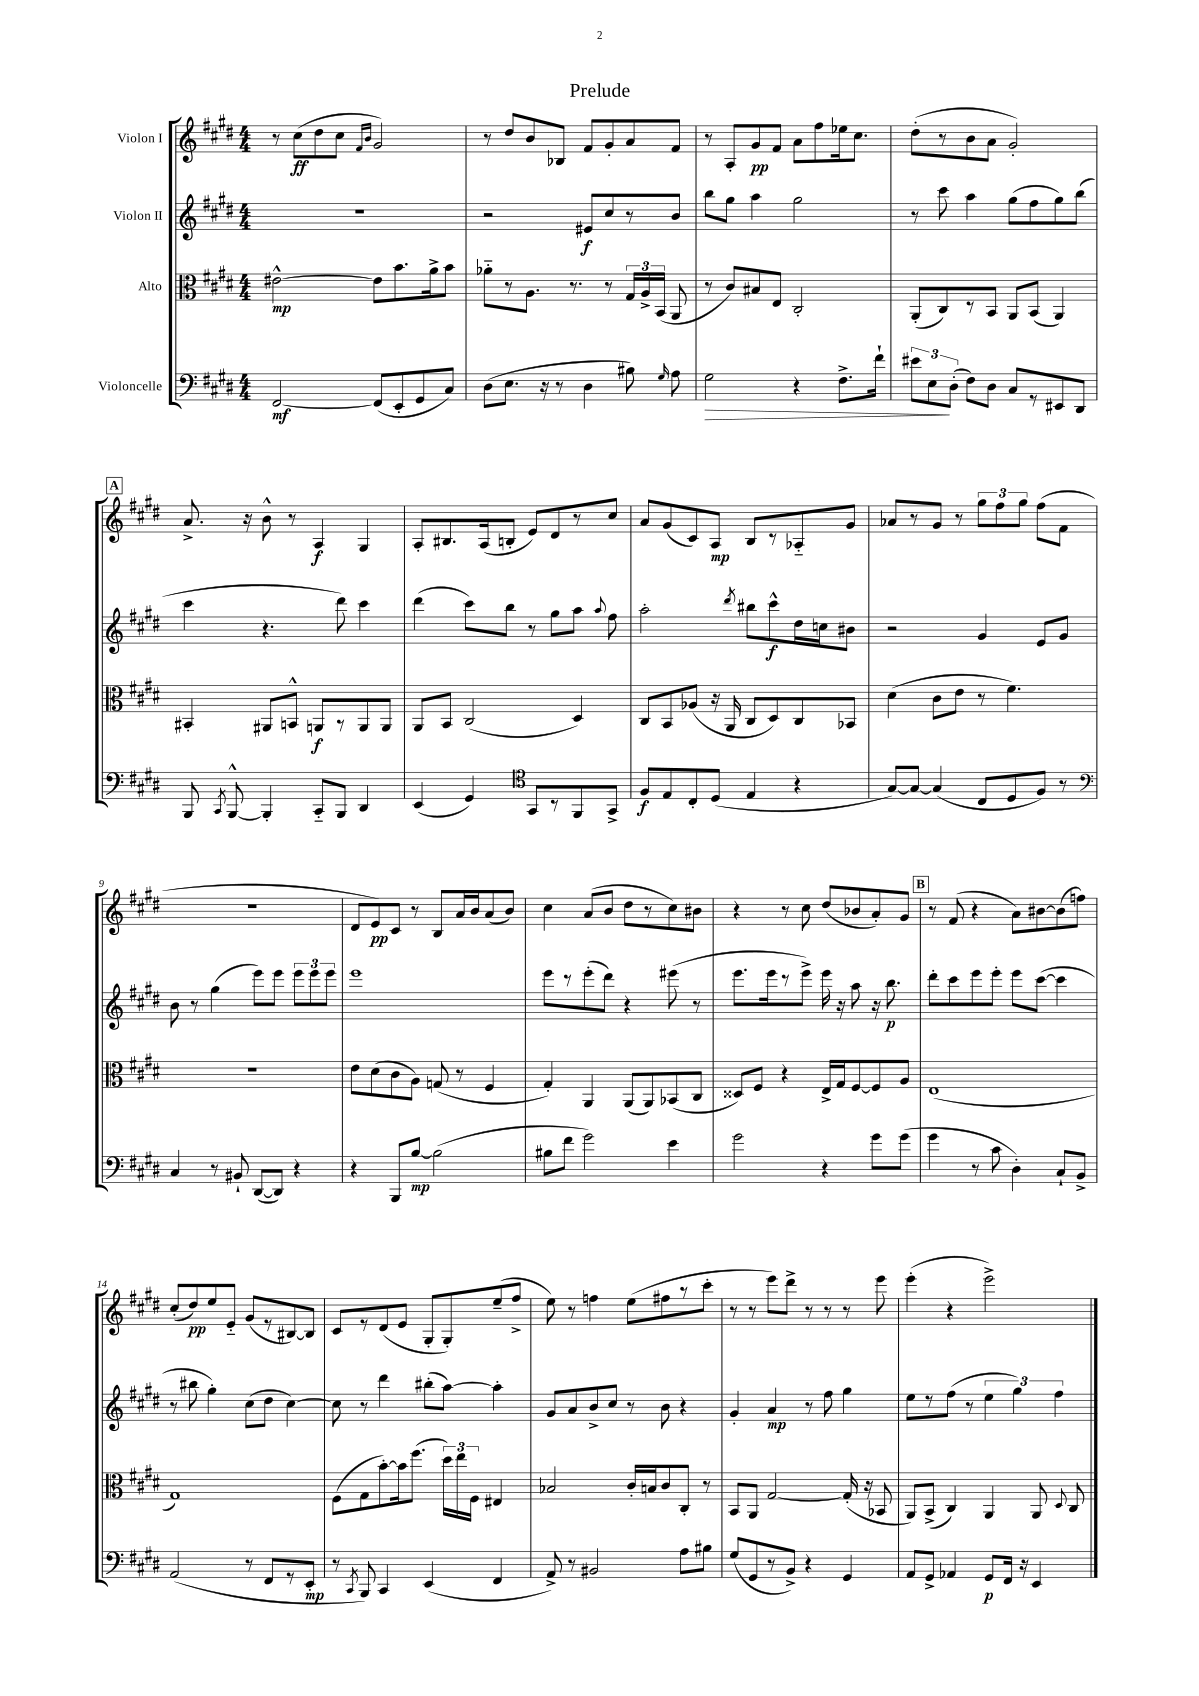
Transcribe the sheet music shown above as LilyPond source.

\header { title = "Prelude" }
<<
\new StaffGroup <<
\new Staff = "s0" \with { instrumentName = "Violon I" } {
    \clef treble \key e \major \numericTimeSignature \time 4/4
    \autoBeamOff r8 cis''8[\ff( dis''8 cis''8] \grace { fis'16[ b'16] } gis'2) |
    r8 dis''8[ b'8 bes8] fis'8[ gis'8-. a'8 fis'8] |
    r8 a8[-. gis'8\pp fis'8] a'8[ fis''8 ees''16 cis''8.] |
    dis''8[-.( r8 b'8 a'8] gis'2-.) |
    \mark \markup { \box "A" } a'8.-> r16 b'8-^ r8 a4\f gis4 |
    a8[-. bis8. a16( b8]-. e'8[) dis'8 r8 cis''8] |
    a'8[ gis'8( cis'8) a8]\mp b8[ r8 aes8-_ gis'8] |
    aes'8[ r8 gis'8] r8 \tuplet 3/2 { gis''8[ fis''8 gis''8] } fis''8[( fis'8] |
    R1 |
    dis'8[ e'8\pp) cis'8] r8 b8[ a'16 b'16 a'8( b'8]) |
    cis''4 a'8[( b'8] dis''8[ r8 cis''8) bis'8] |
    r4 r8 cis''8 dis''8[( bes'8 a'8-.) gis'8] |
    \mark \markup { \box "B" } r8 fis'8( r4 a'8[) bis'8~ bis'8( f''8]) |
    cis''8[-.( dis''8\pp) e''8 e'8]-_ gis'8[( r8 bis8~) bis8] |
    cis'8[ r8 dis'8( e'8] gis8[-. gis8-.) e''8--( fis''8]-> |
    e''8) r8 f''4 e''8[( fis''8 r8 cis'''8]-. |
    r8 r8 e'''8[) dis'''8]-> r8 r8 r8 e'''8 |
    e'''4-.( r4 e'''2->) \bar "|." |
}
\new Staff = "s1" \with { instrumentName = "Violon II" } {
    \clef treble \key e \major \numericTimeSignature \time 4/4
    \autoBeamOff R1 |
    r2 eis'8[\f cis''8 r8 b'8] |
    b''8[ gis''8] a''4 gis''2 |
    r8 cis'''8 a''4 gis''8[( fis''8 gis''8) b''8]( |
    \mark \markup { \box "A" } cis'''4 r4. dis'''8) cis'''4 |
    dis'''4( cis'''8[) b''8] r8 gis''8[ a''8] \appoggiatura { a''8 } fis''8 |
    a''2-. \acciaccatura { dis'''8 } bis''8[ cis'''8-^\f dis''16 c''16 bis'8] |
    r2 gis'4 e'8[ gis'8] |
    b'8 r8 gis''4( e'''8[) e'''8] \tuplet 3/2 { e'''8[ e'''8 e'''8] } |
    e'''1 |
    e'''8[ r8 e'''8-.( dis'''8]) r4 eis'''8( r8 |
    e'''8.[ e'''16 r8 e'''8]->) e'''16 r16 a''8 r16 b''8.\p |
    \mark \markup { \box "B" } dis'''8[-. cis'''8 e'''8 e'''8]-. e'''8[ cis'''8]~( cis'''4 |
    r8 bis''8 gis''4-.) cis''8[( dis''8] cis''4~) |
    cis''8 r8 dis'''4 bis''8[-.( a''8]~) a''4-. |
    gis'8[ a'8 b'8-> cis''8] r8 b'8 r4 |
    gis'4-. a'4\mp r8 fis''8 gis''4 |
    e''8[ r8 fis''8]( r8 \tuplet 3/2 { e''4 gis''4) fis''4 } \bar "|." |
}
\new Staff = "s2" \with { instrumentName = "Alto" } {
    \clef alto \key e \major \numericTimeSignature \time 4/4
    \autoBeamOff eis'2~-^\mp eis'8[ b'8. a'16-> b'8] |
    aes'8[-_ r8 a8.] r8. r8 \tuplet 3/2 { gis16[ a16-> b,16]( } a,8 |
    r8 cis'8[) bis8 e8] cis2-. |
    a,8[-.( cis8) r8 b,8] a,8[ b,8]( a,4) |
    \mark \markup { \box "A" } bis,4-. ais,8[ b,8]-^ a,8[\f r8 a,8 a,8] |
    a,8[ b,8] cis2( dis4) |
    cis8[ b,8 aes8]( r16 a,16 cis8[ dis8) cis8 bes,8] |
    dis'4( cis'8[ e'8] r8 fis'4.) |
    R1 |
    e'8[ dis'8( cis'8 a8]) g8( r8 fis4 |
    gis4-.) a,4 a,8[( a,8) bes,8( cis8] |
    disis8[) fis8] r4 e16[-> gis16 fis8~ fis8 a8] |
    \mark \markup { \box "B" } e1( |
    gis1) |
    fis8[( gis8 b'8~-.) b'16 fis''8.]( \tuplet 3/2 { dis''16[) e''16 fis16] } eis4 |
    bes2 cis'16[-. b16 cis'8 cis8]-. r8 |
    b,8[ a,8] gis2~ gis16-.( r16 bes,8 |
    a,8[) b,8]->( cis4) a,4 a,8 \appoggiatura { dis8 } cis8 \bar "|." |
}
\new Staff = "s3" \with { instrumentName = "Violoncelle" } {
    \clef bass \key e \major \numericTimeSignature \time 4/4
    \autoBeamOff fis,2~\mf fis,8[( e,8-. gis,8 cis8]) |
    dis8[( e8.] r16 r8 dis4 bis8) \grace { gis16 } a8 |
    gis2\> r4 fis8.[-> fis'16]-! |
    \tuplet 3/2 { eis'8[ e8\! dis8]-.( } fis8[) dis8] cis8[ r8 eis,8 dis,8] |
    \mark \markup { \box "A" } b,,8 \acciaccatura { cis,8 } b,,8~-^ b,,4-. cis,8[-_ b,,8] dis,4 |
    e,4( gis,4) \clef tenor gis,8[ r8 fis,8 gis,8]-> |
    fis8[\f e8 cis8-. dis8]( e4 r4 |
    gis8[~) gis8]~ gis4( cis8[ dis8 fis8]) r8 |
    \clef bass cis4 r8 bis,8-! dis,8[~( dis,8]) r4 |
    r4 b,,8[ b8]~\mp b2( |
    bis8[ fis'8] gis'2) e'4 |
    gis'2 r4 gis'8[ gis'8]( |
    \mark \markup { \box "B" } gis'4 r8 cis'8 dis4-.) cis8[-! b,8]-> |
    a,2( r8 fis,8[ r8 e,8]-.\mp |
    r8 \acciaccatura { cis,8 } b,,8) cis,4 e,4( fis,4 |
    a,8->) r8 bis,2 a8[ bis8] |
    gis8[( gis,8 r8 b,8]->) r4 gis,4 |
    a,8[ gis,8]-> aes,4 gis,8[\p fis,16] r16 e,4 \bar "|." |
}
>>
>>
